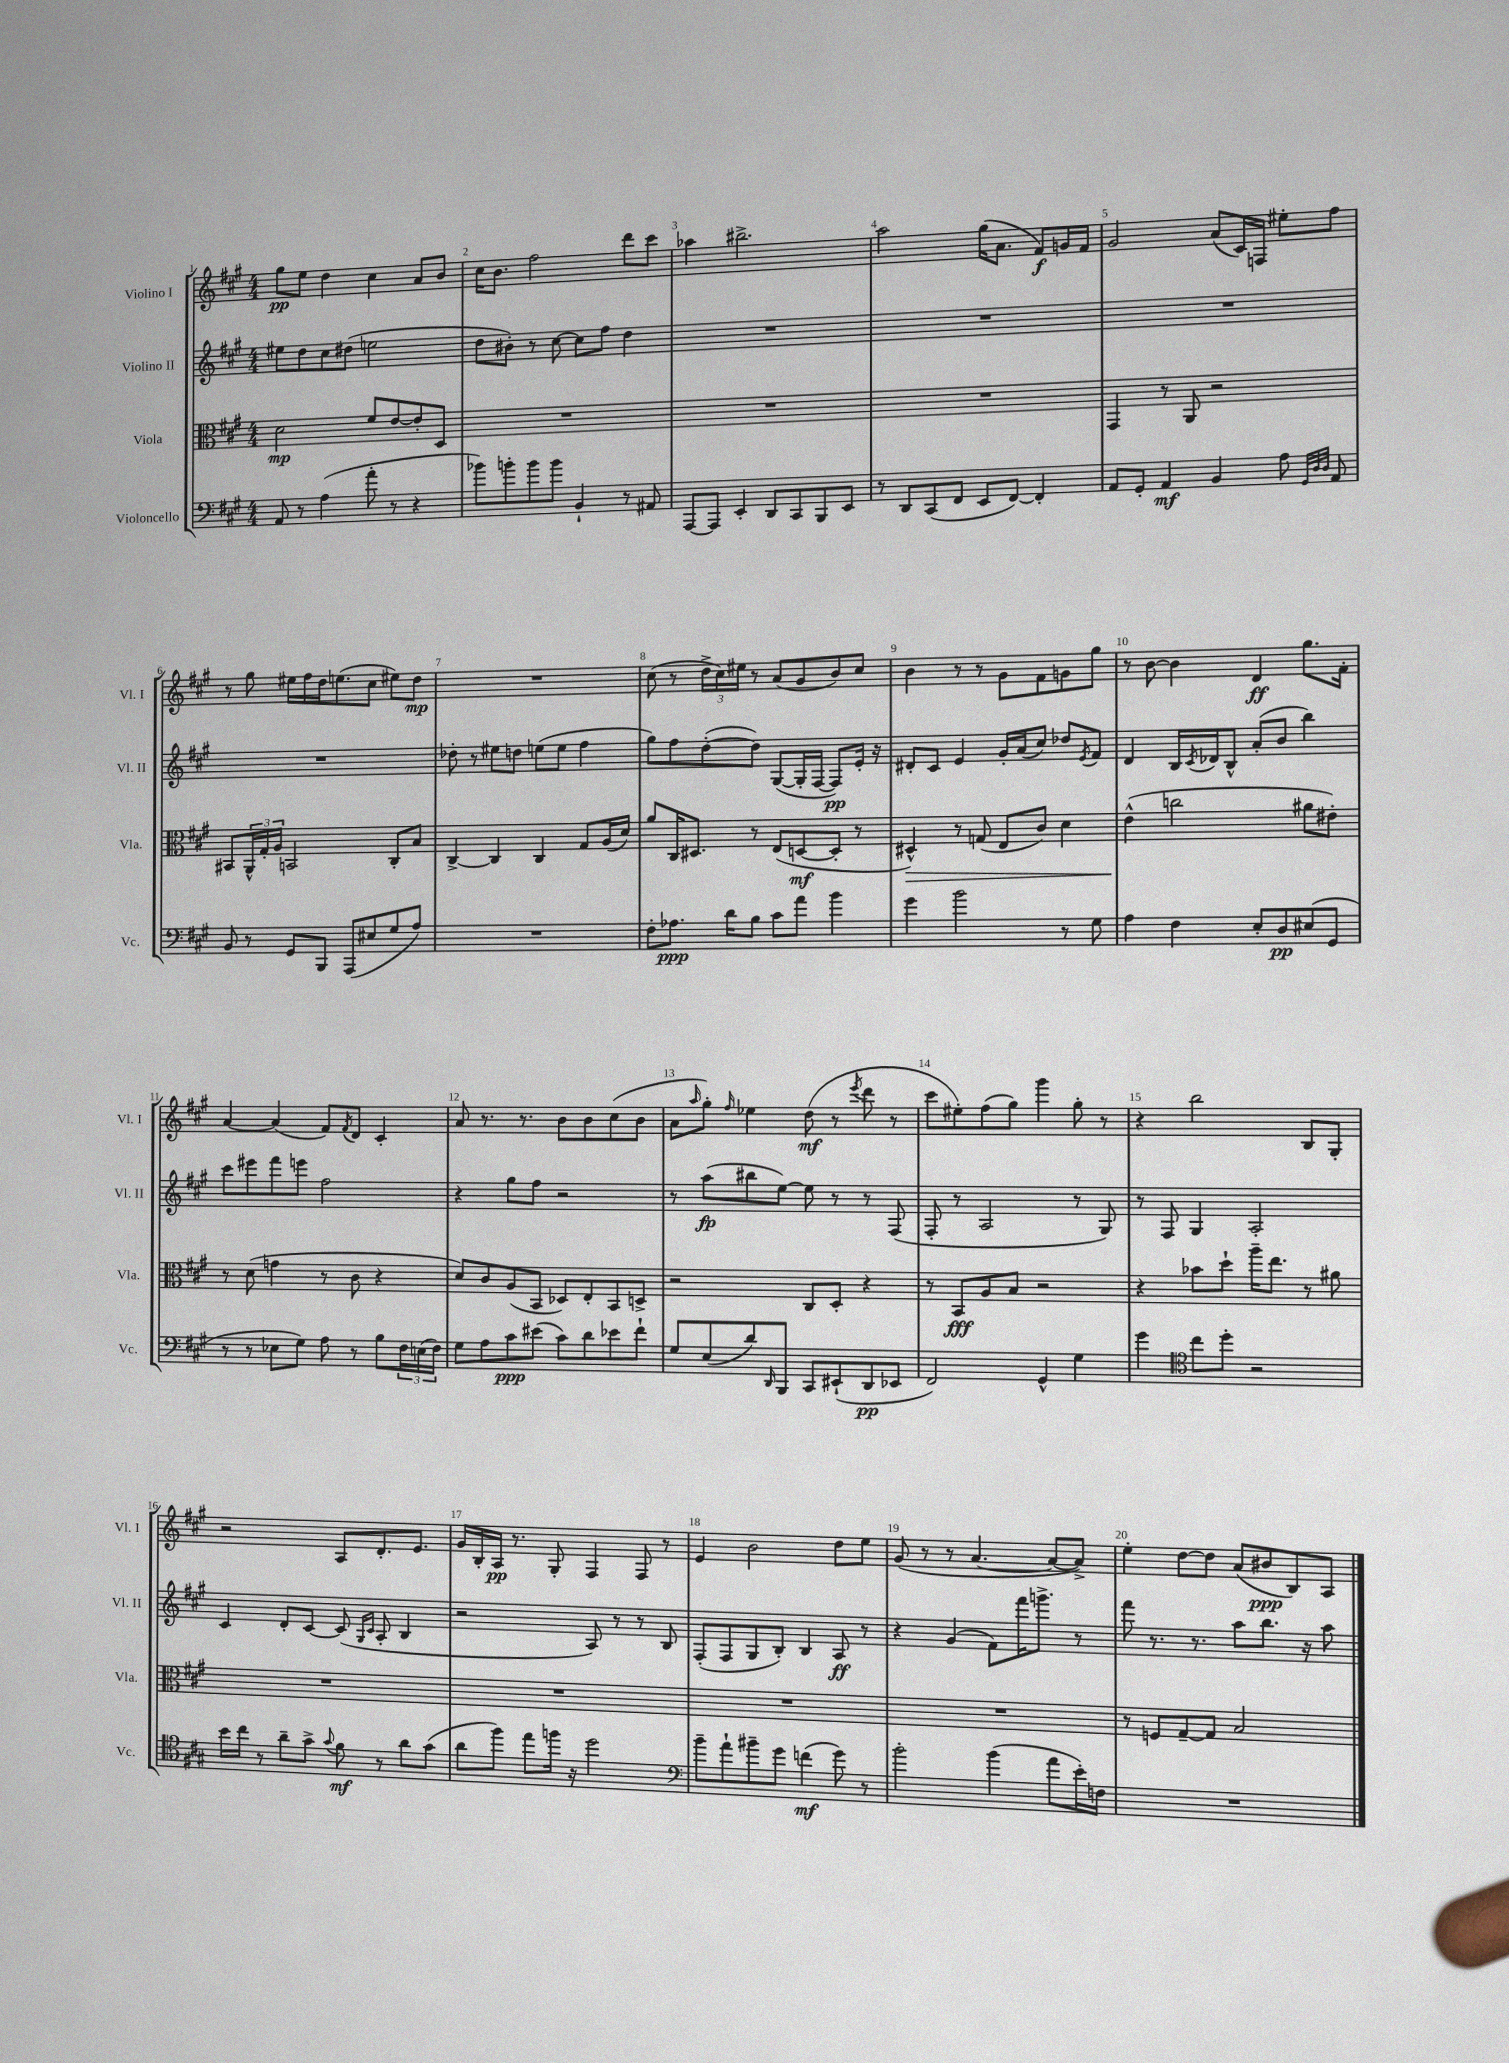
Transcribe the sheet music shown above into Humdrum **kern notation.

**kern	**dynam	**kern	**dynam	**kern	**dynam	**kern	**dynam
*part4	*part4	*part3	*part3	*part2	*part2	*part1	*part1
*staff4	*staff4	*staff3	*staff3	*staff2	*staff2	*staff1	*staff1
*I"Violoncello	*	*I"Viola	*	*I"Violino II	*	*I"Violino I	*
*I'Vc.	*	*I'Vla.	*	*I'Vl. II	*	*I'Vl. I	*
*clefF4	*	*clefC3	*	*clefG2	*	*clefG2	*
*k[f#c#g#]	*	*k[f#c#g#]	*	*k[f#c#g#]	*	*k[f#c#g#]	*
*M4/4	*	*M4/4	*	*M4/4	*	*M4/4	*
=1	=1	=1	=1	=1	=1	=1	=1
8AA/	.	2d\	mp	8ee#X\L	.	8gg#\L	pp
8r	.	.	.	8dd\	.	8ee\J	.
(4A\	.	.	.	8cc#\	.	4dd\	.
.	.	.	.	(8dd#X\J	.	.	.
8a'\	.	8f#/L	.	2een\	.	4cc#\	.
8r	.	[8e/	.	.	.	.	.
4r	.	8e'/]	.	.	.	8a/L	.
.	.	8D/J	.	.	.	8b/J	.
=2	=2	=2	=2	=2	=2	=2	=2
8b-X\L)	.	1r	.	8dd\L	.	16cc#\KL	.
.	.	.	.	.	.	8.b\J	.
8bn'\	.	.	.	8b#X'\J)	.	.	.
8b\	.	.	.	8r	.	2ff#\	.
8b\J	.	.	.	[8cc#\	.	.	.
4BB`/	.	.	.	8cc#\L]	.	.	.
.	.	.	.	8ff#\J	.	.	.
8r	.	.	.	4dd\	.	8ddd\L	.
8AA#X/	.	.	.	.	.	8ccc#\J	.
=3	=3	=3	=3	=3	=3	=3	=3
[8AAA/L	.	1r	.	1r	.	4aa-X\	.
8AAA/J]	.	.	.	.	.	.	.
4EE'/	.	.	.	.	.	2.bb#X^\	.
8DD/L	.	.	.	.	.	.	.
8CC#/	.	.	.	.	.	.	.
8BBB/	.	.	.	.	.	.	.
8EE/J	.	.	.	.	.	.	.
=4	=4	=4	=4	=4	=4	=4	=4
8r	.	1r	.	1r	.	2aa\	.
8DD/L	.	.	.	.	.	.	.
(8CC#/	.	.	.	.	.	.	.
8FF#/J	.	.	.	.	.	.	.
8EE/L	.	.	.	.	.	(16gg#\KL	.
.	.	.	.	.	.	8.a\J	.
[8FF#/J)	.	.	.	.	.	.	.
4FF#'/]	.	.	.	.	.	8f#/L)	f
.	.	.	.	.	.	16gn/L	.
.	.	.	.	.	.	16f#/JJ	.
=5	=5	=5	=5	=5	=5	=5	=5
8AA/L	.	4GG#/	.	1r	.	2g#/	.
8GG#'/J	.	.	.	.	.	.	.
4AA/	mf	8r	.	.	.	.	.
.	.	8AA/	.	.	.	.	.
4BB/	.	2r	.	.	.	(8a/L	.
.	.	.	.	.	.	16c#/L)	.
.	.	.	.	.	.	16Fn/JJ	.
8A\	.	.	.	.	.	8ee#X'\L	.
32qqGG#/LLL	.	.	.	.	.	.	.
32qqD/	.	.	.	.	.	.	.
32qqD/JJJ	.	.	.	.	.	.	.
8AA/	.	.	.	.	.	8ff#\J	.
!!LO:LB:g=z
=6	=6	=6	=6	=6	=6	=6	=6
8BB/	.	8BB#X/L	.	1r	.	8r	.
8r	.	24AA^^/L	.	.	.	8gg#\	.
.	.	24G#'/	.	.	.	.	.
.	.	24A/JJ	.	.	.	.	.
8GG#/L	.	2BBn/	.	.	.	16ee#X\LL	.
.	.	.	.	.	.	16ff#\	.
8BBB/J	.	.	.	.	.	16dd\J	.
.	.	.	.	.	.	(8.een\	.
(8AAA/L	.	.	.	.	.	.	.
8E#X/	.	.	.	.	.	8cc#\J	.
8G#/	.	8C#'/L	.	.	.	8ee#X\L)	.
8A/J)	.	8B/J	.	.	.	8dd\J	mp
=7	=7	=7	=7	=7	=7	=7	=7
1r	.	[4C#^/	.	8dd-X'\	.	1r	.
.	.	.	.	8r	.	.	.
.	.	4C#/]	.	8ee#X\L	.	.	.
.	.	.	.	8ddn\J	.	.	.
.	.	4C#/	.	(8een\L	.	.	.
.	.	.	.	8ee\J	.	.	.
.	.	8G#/L	.	4ff#\	.	.	.
.	.	(16A/L	.	.	.	.	.
.	.	16d/JJ)	.	.	.	.	.
=8	=8	=8	=8	=8	=8	=8	=8
8F#'\L	.	8a/L	.	8gg#\L)	.	(8cc#\	.
8.A-X\J	ppp	16C#/K	.	8ff#\	.	8r	.
.	.	8.D#X/J	.	.	.	.	.
.	.	.	.	([8dd'\	.	24dd^\LL	.
.	.	.	.	.	.	24cc#\)	.
16d\KL	.	.	.	.	.	.	.
.	.	.	.	.	.	24ee#X\JJ	.
8B\J	.	8r	.	8dd\J])	.	8r	.
8c#\L	.	(8E/L	.	([8G#/L	.	(8a/L	.
8a\J	.	[8Dn/	mf	16G#'/L]	.	8g#/	.
.	.	.	.	[16F#/JJ	.	.	.
4b\	.	8D'/J]	.	8F#/L])	pp	8b/)	.
.	.	8r	.	16e'/Jk	.	8cc#/J	.
.	.	.	.	16r	.	.	.
=9	=9	=9	=9	=9	=9	=9	=9
!	!	!	!LO:HP:b	!	!	!	!
4g#\	.	4D#X^^/)	>	8d#X'/L	.	4b\	.
.	.	.	.	8c#/J	.	.	.
2b\	.	8r	.	4e/	.	8r	.
.	.	(8Gn/	.	.	.	8r	.
.	.	8E/L	.	16g#'/LL	.	8g#\L	.
.	.	.	.	(16a/J	.	.	.
.	.	8c#/J)	.	8cc#/J)	.	8f#\	.
8r	.	4d\	.	8dd-X/L	.	8gn\	.
.	.	.	.	8qe/	.	.	.
8G#\	.	.	.	8f#/J	.	8gg#\J	.
=10	=10	=10	=10	=10	=10	=10	=10
4A\	.	(4e^^\	.	4d/	.	8r	.
.	.	.	.	.	.	[8b\	.
4F#\	.	2ccn\	]	16B/LL	.	4b\]	.
.	.	.	.	8qc#/	.	.	.
.	.	.	.	16d-X/J	.	.	.
.	.	.	.	8B^^/J	.	.	.
8E'/L	.	.	.	(8a'/L	.	4d/	ff
8D/	pp	.	.	8b/J	.	.	.
(8E#X/	.	8a#X\L	.	4bb\)	.	8.gg#\L	.
8GG#/J	.	8e#X'\J)	.	.	.	.	.
.	.	.	.	.	.	16f#'\Jk	.
!!LO:LB:g=z
=11	=11	=11	=11	=11	=11	=11	=11
8r	.	8r	.	8ccc#\L	.	[4a/	.
8r	.	(8d\	.	8eee#X\	.	.	.
8E-X\L	.	4gn\	.	8fff#\	.	(4a/]	.
8G#\J)	.	.	.	8eeen\J	.	.	.
8A\	.	8r	.	2ff#\	.	8f#/L)	.
.	.	.	.	.	.	8qf#/	.
8r	.	8c#\	.	.	.	8d/J	.
8B\L	.	4r	.	.	.	4c#'/	.
24F#\L	.	.	.	.	.	.	.
(24En\	.	.	.	.	.	.	.
24F#\JJ)	.	.	.	.	.	.	.
=12	=12	=12	=12	=12	=12	=12	=12
8G#\L	.	8d/L)	.	4r	.	8a/	.
8A\	.	8c#/	.	.	.	8.r	.
8c#\	ppp	(8A/	.	8gg#\L	.	.	.
.	.	.	.	.	.	8.r	.
(8e#X\J	.	8BB/J	.	8ff#\J	.	.	.
8c#\L)	.	8D-X/L)	.	2r	.	8b\L	.
8d\	.	8E'/	.	.	.	8b\	.
8e-X\	.	8BB/	.	.	.	(8cc#\	.
8f#`\J	.	8Dn^/J	.	.	.	8b\J	.
=13	=13	=13	=13	=13	=13	=13	=13
8G#/L	.	2r	.	8r	.	8a\L	.
.	.	.	.	.	.	16qqaa/	.
(8E/	.	.	.	(8aa\L	fp	8gg#'\J)	.
.	.	.	.	.	.	16qqff#/	.
8d/)	.	.	.	8bb#X\	.	4ee-X\	.
16qqDD/	.	.	.	.	.	.	.
8BBB/J	.	.	.	[8ee\J)	.	.	.
8CC#/L	.	8C#/L	.	8ee\]	.	(8dd\	mf
(8EE#X`/	.	8D'/J	.	8r	.	8r	.
.	.	.	.	.	.	8qeee/	.
8DD/	pp	4r	.	8r	.	8ddd\	.
8EE-X/J	.	.	.	(8F#/	.	8r	.
=14	=14	=14	=14	=14	=14	=14	=14
2FF#/)	.	8r	.	8F#'/	.	8ccc#\L	.
.	.	8BB/L	fff	8r	.	8ee#X'\)	.
.	.	8A/	.	2A/	.	(8ff#\	.
.	.	8B/J	.	.	.	8gg#\J)	.
4GG#^^/	.	2r	.	.	.	4ggg#\	.
4G#\	.	.	.	8r	.	8gg#'\	.
.	.	.	.	8G#/)	.	8r	.
=15	=15	=15	=15	=15	=15	=15	=15
4g#\	.	4r	.	8r	.	4r	.
.	.	.	.	8F#/	.	.	.
*clefC4	*	*	*	*	*	*	*
8cc#\L	.	8b-X\L	.	4G#/	.	2bb\	.
8dd'\J	.	8dd`\J	.	.	.	.	.
2r	.	16aa~\KL	.	2A'/	.	.	.
.	.	8.ee\J	.	.	.	.	.
.	.	8r	.	.	.	8B/L	.
.	.	8a#X\	.	.	.	8G#'/J	.
!!LO:LB:g=z
=16	=16	=16	=16	=16	=16	=16	=16
16b\LL	.	1r	.	4c#/	.	2r	.
16cc#\JJ	.	.	.	.	.	.	.
8r	.	.	.	.	.	.	.
8a~\L	.	.	.	8d'/L	.	.	.
8g#^\J	.	.	.	[8c#/J	.	.	.
8qqg#/	.	.	.	.	.	.	.
8f#\	mf	.	.	(8c#/]	.	8A/L	.
.	.	.	.	16qqG#/LL	.	.	.
.	.	.	.	16qqc#/JJ	.	.	.
8r	.	.	.	8A'/	.	8.d'/	.
8a\L	.	.	.	4B/	.	.	.
.	.	.	.	.	.	8.e/J	.
(8g#\J	.	.	.	.	.	.	.
=17	=17	=17	=17	=17	=17	=17	=17
8a\L	.	1r	.	2r	.	16g#/LL	.
.	.	.	.	.	.	16B'/	.
8ff#\J)	.	.	.	.	.	16A/JJ	pp
.	.	.	.	.	.	8.r	.
8ee\L	.	.	.	.	.	.	.
16ffn\Jk	.	.	.	.	.	8G#'/	.
16r	.	.	.	.	.	.	.
2dd\	.	.	.	8A/)	.	4F#/	.
.	.	.	.	8r	.	.	.
.	.	.	.	8r	.	8F#/	.
.	.	.	.	8B/	.	8r	.
=18	=18	=18	=18	=18	=18	=18	=18
*clefF4	*	*	*	*	*	*	*
8b~\L	.	1r	.	(8F#'/L	.	4e/	.
8a`\	.	.	.	8F#/	.	.	.
8b#X~\	.	.	.	8G#/	.	2b\	.
8g#\J	.	.	.	8B'/J)	.	.	.
(4fn\	mf	.	.	4B/	.	.	.
8g#\)	.	.	.	8A/	ff	8dd\L	.
8r	.	.	.	8r	.	8ee\J	.
=19	=19	=19	=19	=19	=19	=19	=19
2b'\	.	1r	.	4r	.	(8g#/	.
.	.	.	.	.	.	8r	.
.	.	.	.	(4g#/	.	8r	.
.	.	.	.	.	.	[4.a/	.
(4b\	.	.	.	8f#\L)	.	.	.
.	.	.	.	16fff#\K	.	.	.
.	.	.	.	8.gggn^\J	.	.	.
8a\L	.	.	.	.	.	8a/L_	.
16e'\L)	.	.	.	8r	.	8a^/J])	.
16Fn\JJ	.	.	.	.	.	.	.
=20	=20	=20	=20	=20	=20	=20	=20
1r	.	8r	.	8fff#\	.	4ee'\	.
.	.	8Fn/L	.	8.r	.	.	.
.	.	[8G#~/	.	.	.	[8dd\L	.
.	.	.	.	8.r	.	.	.
.	.	8G#/J]	.	.	.	8dd\J]	.
.	.	2B/	.	8aa\L	.	(8a/L	.
.	.	.	.	8.bb\J	.	8b#X/	ppp
.	.	.	.	.	.	8B/)	.
.	.	.	.	16r	.	.	.
.	.	.	.	8aa\	.	8A/J	.
==	==	==	==	==	==	==	==
*-	*-	*-	*-	*-	*-	*-	*-
